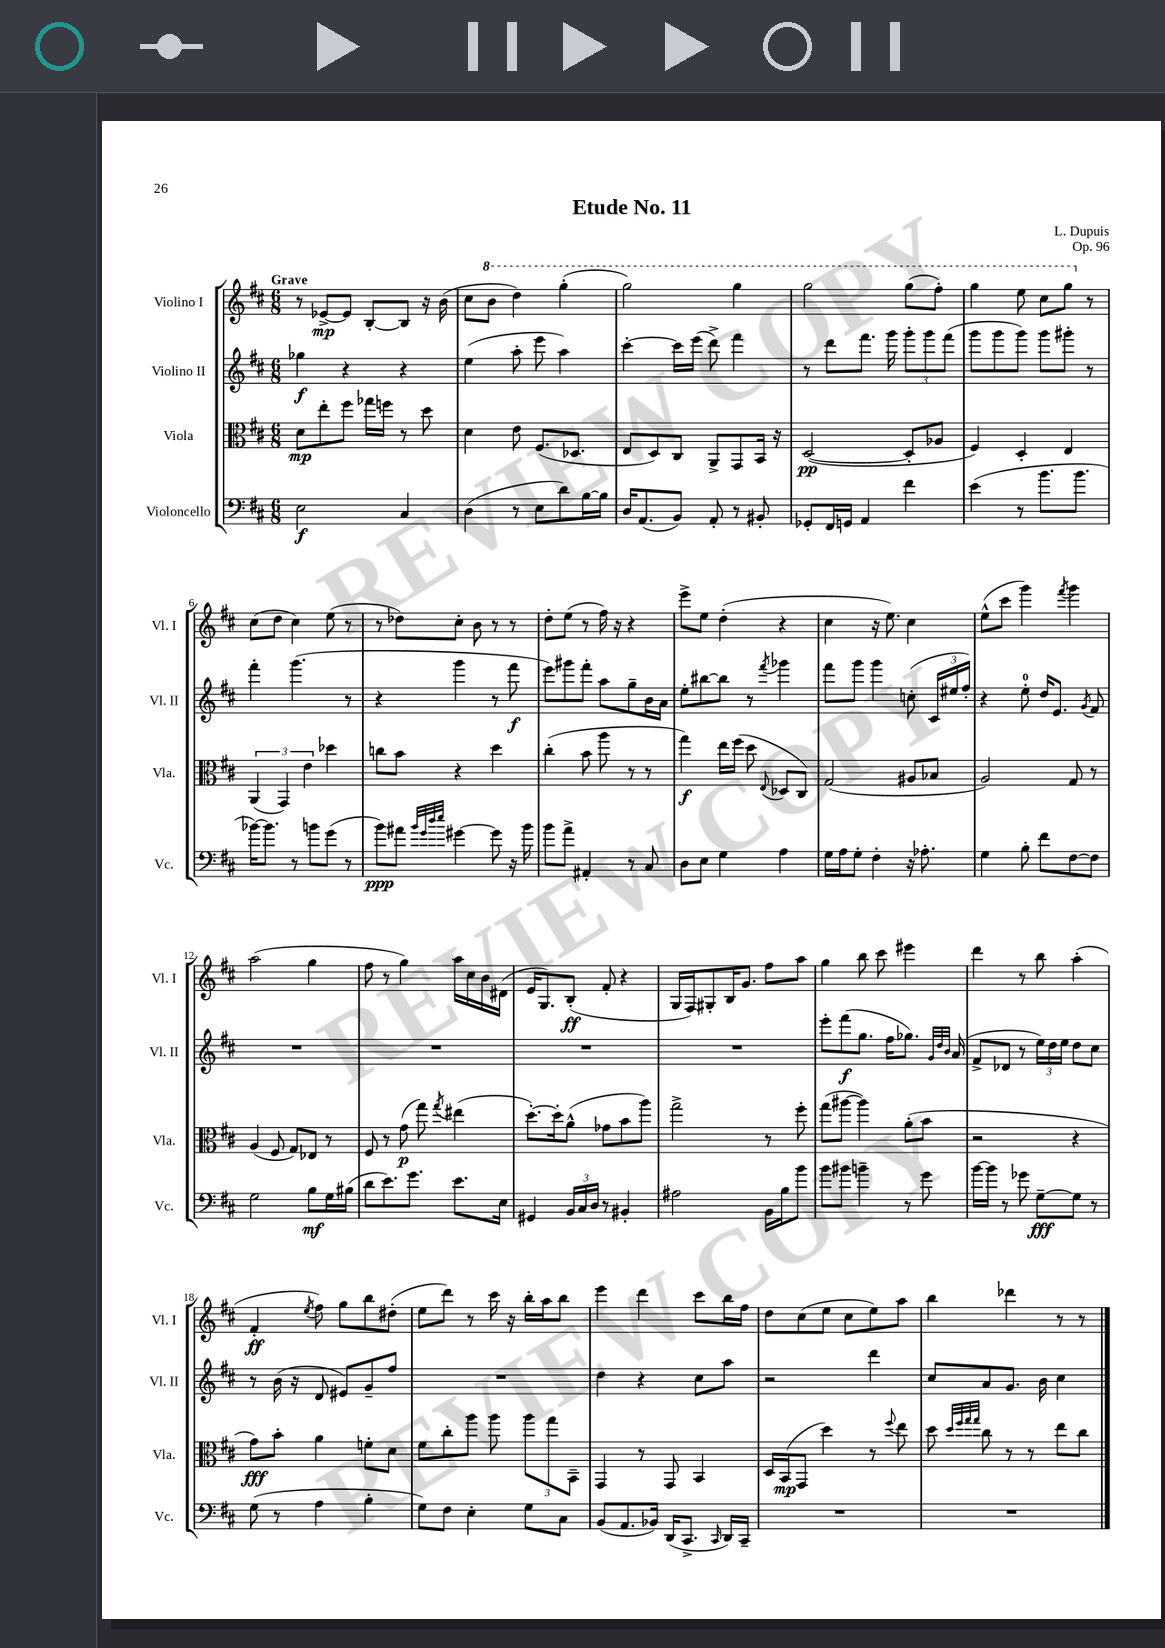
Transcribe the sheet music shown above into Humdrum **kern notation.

**kern	**kern	**kern	**kern
*staff4	*staff3	*staff2	*staff1
*clefF4	*clefC3	*clefG2	*clefG2
*k[f#c#]	*k[f#c#]	*k[f#c#]	*k[f#c#]
*M6/8	*M6/8	*M6/8	*M6/8
2E\	8d\L	4gg-\	8r
.	8ee'\	.	[8e-^/L
.	8ff#\J	4r	8e-/]J
.	16gg-\LL	.	[8B'/L
.	16ff\JJ	.	.
4C#/	8r	4r	8B/]J
.	8dd\	.	16r
.	.	.	(16b\
=	=	=	=
(4D\	4d\	(4ee\	8cc#\L
.	.	.	8bb\J
8r	8e\	8aa'\	4ddd\)
8E\L	(8.F#/L	8eee\	.
8d\)	.	4aa\)	(4ggg'\
.	8.D-/J	.	.
[16B\L	.	.	.
16B\]JJ	.	.	.
=	=	=	=
16D/LK	8E/L	[4ccc#'\	2ggg\)
(8.AA/	.	.	.
.	8D/)	.	.
8BB/J)	8C#/J	16ccc#\]LL	.
.	.	(16eee\JJ	.
8AA'/	8AA^/L	8ddd^\)	.
8r	8GG/	4fff#\	4ggg\
8BB#'/	16BB/Jk	.	.
.	16r	.	.
=	=	=	=
8GG-'/L	([2D/	8r	2ggg\
16FF#/L	.	8ddd\L	.
16GG/JJ	.	.	.
4AA/	.	8.fff#\J	.
.	.	16ggg\	.
4f#\	8D'/]L	12ggg'\L	(8ggg\L
.	.	12ggg\	.
.	8A-/J	.	8fff#'\J)
.	.	(12fff#\J	.
=	=	=	=
(4e\	4F#/)	8ggg\L	4ggg\
.	.	8ggg\	.
8r	4D'/	8ggg\J)	8eee\
8.b\L	.	8ggg\L	8ccc#\L
.	4E/	8ggg#'\J	8ggg\J
8.b\J	.	.	.
.	.	8r	8r
=	=	=	=
[16b-\LK)	(6AA/	4fff#'\	(8cc#\L
8.b-\]J	.	.	.
.	.	.	8dd\J
.	6GG/)	.	.
8r	.	(4.ggg\	4cc#\)
.	6e\	.	.
8b\L	.	.	.
(8g\J	4dd-\	.	(8ee\
8r	.	8r	8r
=	=	=	=
8b\L)	8cc\L	4r	8r
8a#\J	8b\J	.	8dd-\L)
32qqb/LLL	.	.	.
32qqg/	.	.	.
32qqdd/	.	.	.
32qqee/JJJ	.	.	.
[4g#\	4r	4ggg\	8cc#'\J
.	.	.	8b\
8g#\]	4dd\	8r	8r
16r	.	8fff#\	8r
16b\	.	.	.
=	=	=	=
8b\L	(4cc#'\	8eee\L)	8dd'\L
8a^\J	.	8ggg#\	(8ee\J
4AA#'/	8b\	8fff#'\J	8r
.	8aa\	8aa\L	16ff#\)
.	.	.	16r
8r	8r	8gg~\	4r
8C#/	8r	16b\L	.
.	.	16a\JJ	.
=	=	=	=
8D\L	4gg\)	8ee'\L	8eee^\L
8E\J	.	[8bb#\	8ee\J
4G\	16ee\LL	8bb#\]J	(4dd'\
.	(16ff#\JJ	.	.
.	8dd\	8r	.
.	8qqE/	8qfff#/	.
4A\	8D-/L	4ggg-\	4r
.	8C#/J)	.	.
=	=	=	=
16G\LL	(2G/	8fff#\L	4cc#\
16A\J	.	.	.
8G'\J	.	8ggg\J	.
4F#'\	.	4ggg\	16r
.	.	.	8.ee\)
16r	8A#/L	(8cc'\	4cc#\
8.A-'\	.	.	.
.	8B-/J	24c#/LL	.
.	.	24ee#/	.
.	.	24ff#'/JJ)	.
=	=	=	=
4G\	2A/)	4r	(8ee^^\L
.	.	.	8ccc#\J
8B'\	.	8ee'\	4ggg\)
8f#\L	.	16dd/LK	.
.	.	8.e/J	.
.	.	.	8qfff#/
[8F#\	8G/	.	4ggg\
.	.	8qg/	.
8F#\]J	8r	8f#/	.
=	=	=	=
2G\	(4A/	2.r	(2aa\
.	8F#/	.	.
.	8G/L)	.	.
8B\L	8E-/J	.	4gg\
16G\L	8r	.	.
(16B#\JJ	.	.	.
=	=	=	=
8d\L	8F#/	2.r	8ff#\
8.e\)	8r	.	8r
.	(8g\	.	4gg\)
8.g\J	.	.	.
.	8gg\)	.	.
.	8qgg/	.	.
8.e\L	(4ee#\	.	16aa\LL
.	.	.	16cc#\
.	.	.	16b\
16E\Jk	.	.	(16d#\JJ
=	=	=	=
4GG#/	[8.dd'\L)	2.r	16e/LK
.	.	.	8.G/)
.	16dd'\]k	.	.
24BB/LL	(8a^^\J	.	(8B'/J
24C#/	.	.	.
24D/JJ	.	.	.
8r	8g-\L	.	8f#'/
4BB#'/	8b\	.	4r
.	8aa\J)	.	.
=	=	=	=
2A#\	2gg^\	2.r	16G/LL
.	.	.	16F#/J)
.	.	.	8G#'/
.	.	.	16B/K
.	.	.	8.g/J
16BB\LL	8r	.	8ff#\L
16B\J	.	.	.
8b\J	8ff#'\	.	8aa\J
=	=	=	=
8b\L	(8gg\L	8eee'\L	4gg\
8b#\J	[8aa#\J	(8fff#\	.
4b~\	4aa#\])	8.gg\J	8bb\
.	.	.	8ccc#\
.	.	16ff#\LK	.
8r	(8a'\L	8.gg-\J)	4eee#\
8g\	8b\J	.	.
.	.	32qqg/LLL	.
.	.	32qqdd/	.
.	.	32qqb/JJJ	.
.	.	(16a/	.
=	=	=	=
[16b\LL	2r	8f#^/L	4ddd\
16b\]JJ	.	.	.
8r	.	8d-/J	.
8g-\	.	8r	8r
[8G~\L	.	24ee\LL)	8bb\
.	.	24dd\	.
.	.	24ee\JJ	.
8G\]J	4r	8dd\L	(4aa'\
8r	.	8cc#\J	.
=	=	=	=
(8G\	8g\L)	8r	4f#'/
8r	8b'\J	(16b\	.
.	.	16r	.
.	.	.	8qee/
4A\	4a\	8d/	8ff#\)
.	.	8e#/L)	8gg\L
4B'\	8f'\L	8g~/	8bb\
.	8d\J	8ff#/J	(8dd#'\J
=	=	=	=
8G\L)	8f#\L	2.r	8ee\L
8F#\J	8cc#'\	.	8ddd\J)
4E'\	8aa\J	.	8r
.	8aa\	.	16ccc#\
.	.	.	16r
8G\L	12aa\L	.	16bb'\LL
.	.	.	16aa\J
.	12gg\	.	.
8C#\J	.	.	8bb\J
.	12BB~\J	.	.
=	=	=	=
(8BB/L	4GG/	4dd\	4eee\
8.AA/	.	.	.
.	8r	4r	4ddd\
16BB-/Jk)	.	.	.
(16DD/LK	8GG/	.	.
8.CC#^/J	.	.	.
.	4BB/	8cc#\L	8ccc#\L
16qqCC#/	.	.	.
16DD/LL)	.	8aa\J	16bb\L
16CC#~/JJ	.	.	16ff#\JJ
=	=	=	=
2.r	16D/LL	2r	8dd\L
.	(16BB/J	.	.
.	8GG/J	.	(8cc#\
.	4dd\)	.	8ee\J
.	.	.	8cc#\L
.	8r	4ddd\	8ee\)
.	8qqff#/	.	.
.	8ee\	.	8aa\J
=	=	=	=
2.r	8dd\	8cc#/L	4bb\
.	32qqdd/LLL	.	.
.	32qqff#/	.	.
.	32qqgg/	.	.
.	32qqgg/JJJ	.	.
.	8cc#\	8a/	.
.	8r	8.g/J	4ddd-\
.	8r	.	.
.	.	16b\	.
.	8ee\L	4cc#\	8r
.	8cc#\J	.	8r
==	==	==	==
*-	*-	*-	*-
